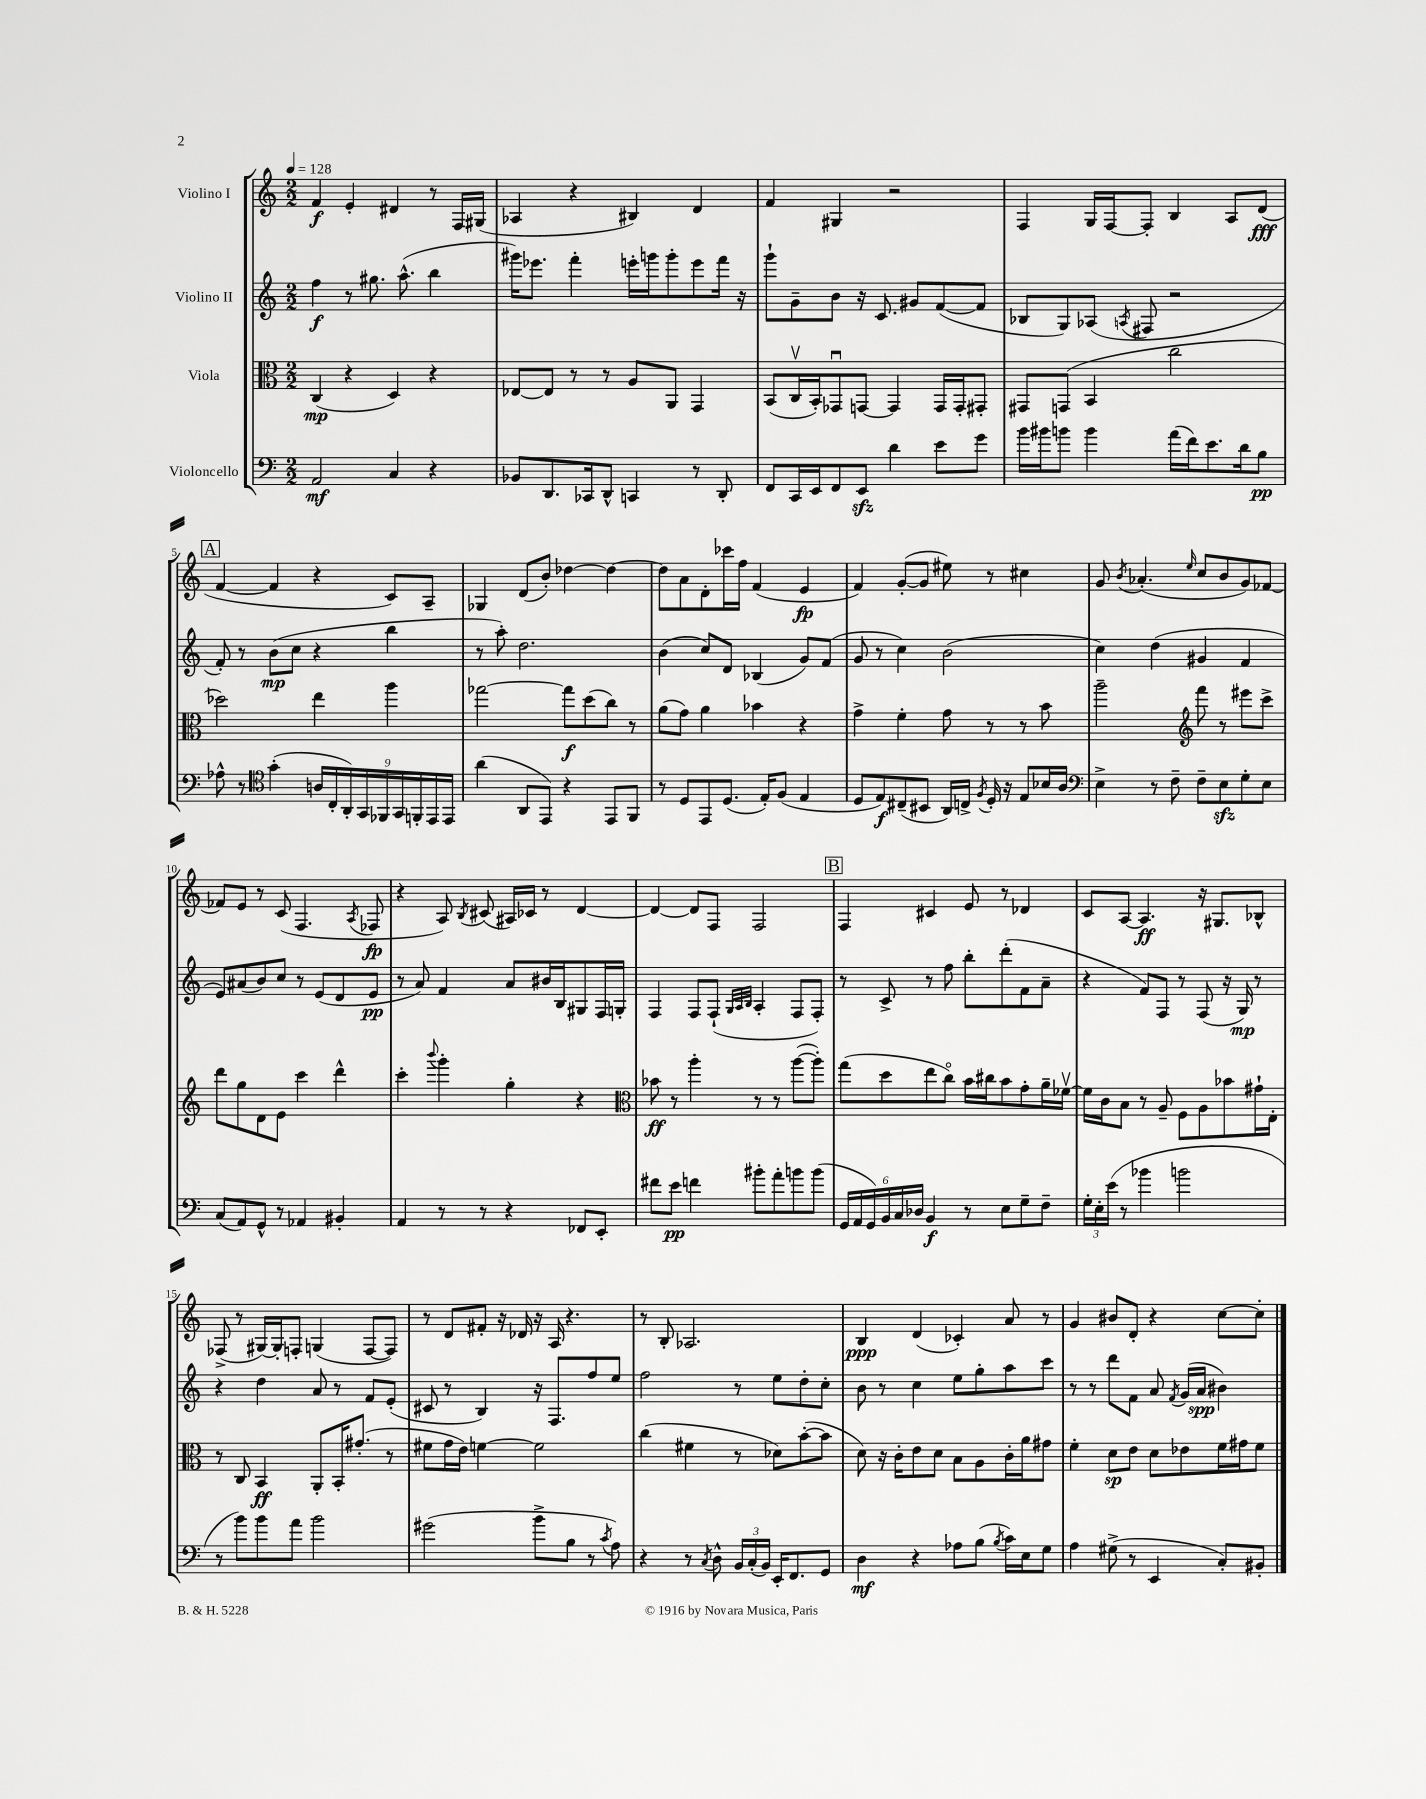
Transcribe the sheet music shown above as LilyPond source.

<<
\new StaffGroup <<
\new Staff = "s0" \with { instrumentName = "Violino I" } {
    \clef treble \key c \major \numericTimeSignature \time 2/2 \tempo 4 = 128
    \autoBeamOff f'4\f e'4-. dis'4 r8 f16[ gis16]( |
    aes4 r4 bis4) d'4 |
    f'4 gis4 r2 |
    f4 g16[ f16~ f8]-. b4 a8[ d'8]\fff( |
    \mark \markup { \box "A" } f'4~ f'4 r4 c'8[) a8]-- |
    ges4 d'8[( b'8]-.) des''4~ des''4~ |
    des''8[ a'8 d'8-. ces'''16 f''16] f'4( e'4\fp |
    f'4) g'8[~-.( g'8] eis''8) r8 cis''4 |
    g'8 \acciaccatura { b'8 } aes'4.-.( \grace { e''16 } c''8[ b'8 g'8) fes'8]~ |
    fes'8[ e'8] r8 c'8( f4. \acciaccatura { a8 } fes8\fp |
    r4 a8) \acciaccatura { b8 } cis'8( ais16[) ces'16] r8 d'4~ |
    d'4~ d'8[ f8] f2 |
    \mark \markup { \box "B" } f4 cis'4 e'8 r8 des'4 |
    c'8[ a8]~ a4.\ff r16 gis8.[ bes8]-^ |
    fes8->( r8 gis16[~) gis16-. f8]-. g4( f8[~ f8]) |
    r8 d'8[ fis'8]-. r16 des'16 r16 a16 r4. |
    r8 b8-. aes2. |
    b4\ppp d'4( ces'4-.) a'8 r8 |
    g'4 bis'8[ d'8]-. r4 c''8[~ c''8]-. \bar "|." |
}
\new Staff = "s1" \with { instrumentName = "Violino II" } {
    \clef treble \key c \major \numericTimeSignature \time 2/2
    \autoBeamOff f''4\f r8 gis''8. a''8.-^( b''4 |
    gis'''16[) ees'''8.] f'''4-. e'''16[-. g'''16 g'''8-. e'''8 f'''16] r16 |
    g'''8[-! g'8-- b'8] r16 c'8. gis'8[ f'8~( f'8] |
    bes8[ g8) aes8]( \acciaccatura { a8 } fis8 r2 |
    \mark \markup { \box "A" } f'8-.) r8 b'8[\mp( c''8] r4 b''4 |
    r8 a''8-.) d''2. |
    b'4( c''8[) d'8] bes4( g'8[) f'8]( |
    g'8 r8 c''4) b'2( |
    c''4) d''4( gis'4 f'4 |
    e'8[) ais'8( b'8) c''8] r8 e'8[( d'8 e'8]\pp |
    r8 a'8) f'4 a'8[ bis'16 b16 gis8 f16 g16]-. |
    f4 f8[ f8]-!( \grace { g32[ a32 b32] } a4-. f8[ f8]-.) |
    \mark \markup { \box "B" } r8 c'8-> r8 f''8 b''8[-. d'''8-.( f'8 a'8]-- |
    r4 f'8[) f8] r8 f8( r16 g16\mp) r8 |
    r4 d''4 a'8 r8 f'8[ e'8]-.( |
    cis'8 r8 b4) r16 f8.[ f''8 e''8] |
    f''2 r8 e''8[ d''8-. c''8]-. |
    b'8 r8 c''4 e''8[ g''8-. a''8 c'''8] |
    r8 r8 d'''8[ f'8] a'8 \acciaccatura { f'8 } g'16[( a'16]\spp bis'4) \bar "|." |
}
\new Staff = "s2" \with { instrumentName = "Viola" } {
    \clef alto \key c \major \numericTimeSignature \time 2/2
    \autoBeamOff c4\mp( r4 d4) r4 |
    ees8[~ ees8] r8 r8 a8[ a,8] g,4 |
    b,8[( c16\upbow b,16-.) ges,8\downbow g,8]~ g,4 g,16[ g,16-. gis,8]-. |
    gis,8[ g,8]( b,4 c''2 |
    \mark \markup { \box "A" } des''2) e''4 a''4 |
    ges''2~ ges''8[\f d''8( c''8]) r8 |
    a'8[( g'8]) a'4 bes'4 r4 |
    g'4-> f'4-. g'8 r8 r8 b'8 |
    a''2-- \clef treble f'''8 r8 eis'''8[ c'''8]-> |
    d'''8[ g''8 d'8 e'8] c'''4 d'''4-^ |
    c'''4-. \appoggiatura { b'''8 } g'''4-. g''4-. r4 |
    \clef alto bes'8\ff r8 a''4-. r8 r8 a''8[~( a''8]-.) |
    \mark \markup { \box "B" } g''8[( d''8 e''8 c''8]\flageolet) b'16[ cis''16 b'8 g'8-. a'16-- fes'16]~\upbow |
    fes'16[ c'16 b8] r8 a8-- f8[ a8 bes'8 gis'16-! e16]-. |
    r8 c8 b,4\ff a,8[-. b,16-. gis'8.]-.( r8 |
    fis'8[ g'16 e'16]) f'4~ f'2 |
    c''4( fis'4 r8 des'8[) b'8~-.( b'8] |
    d'8) r16 c'16[-. e'8 d'8] b8[ a8 c'16-. a'16 gis'8] |
    f'4-. d'8[\sp e'8] d'8[ ees'8 f'16 gis'16 f'8] \bar "|." |
}
\new Staff = "s3" \with { instrumentName = "Violoncello" } {
    \clef bass \key c \major \numericTimeSignature \time 2/2
    \autoBeamOff a,2\mf c4 r4 |
    bes,8[ d,8. ces,16 d,8]-^ c,4 r8 d,8-. |
    f,8[ c,16 e,16 f,8 e,8]\sfz d'4 e'8[ g'8] |
    b'16[ bis'16 b'8] b'4 a'16[( f'16) e'8. d'16 b8]\pp |
    \mark \markup { \box "A" } aes8-^ r8 \clef tenor g'4-.( \tuplet 9/8 { a16[ c16-. a,16-.) g,16 fes,16 g,16 f,16-. e,16 e,16] } |
    a'4( a,8[ e,8]) r4 e,8[ f,8] |
    r8 d8[ e,8 d8.]( e16[-.) f8]( e4 |
    d8[ e8\f) cis8--( bis,8] a,16[) c16]-> \acciaccatura { f8 } d16-. r16 e8[ bes16 a16] |
    \clef bass e4-> r8 f8-- f8[-- e8\sfz g8-. e8] |
    c8[( a,8) g,8]-^ r8 aes,4 bis,4-. |
    a,4 r8 r8 r4 fes,8[ e,8]-. |
    fis'8[ e'8]\pp f'4 bis'8[-. a'8-. b'8 b'8]( |
    \mark \markup { \box "B" } \tuplet 6/4 { g,16[ a,16 g,16) b,16 c16 des16] } b,4\f r8 e8[ g8-- f8]-- |
    \tuplet 3/2 { g16[-. e16-. e'16]( } r8 bes'4 b'2 |
    r8 b'8[) b'8 a'8] b'2 |
    gis'2( b'8[-> b8] r8 \acciaccatura { c'8 } a8) |
    r4 r8 \acciaccatura { c8 } d8-^ \tuplet 3/2 { b,16[ c16-.( b,16]) } e,16[-. f,8. g,8] |
    d4\mf r4 aes8[ b8]( \acciaccatura { b8 } c'16[) e16 g8] |
    a4 gis8->( r8 e,4 c8[-.) bis,8]-. \bar "|." |
}
>>
>>
